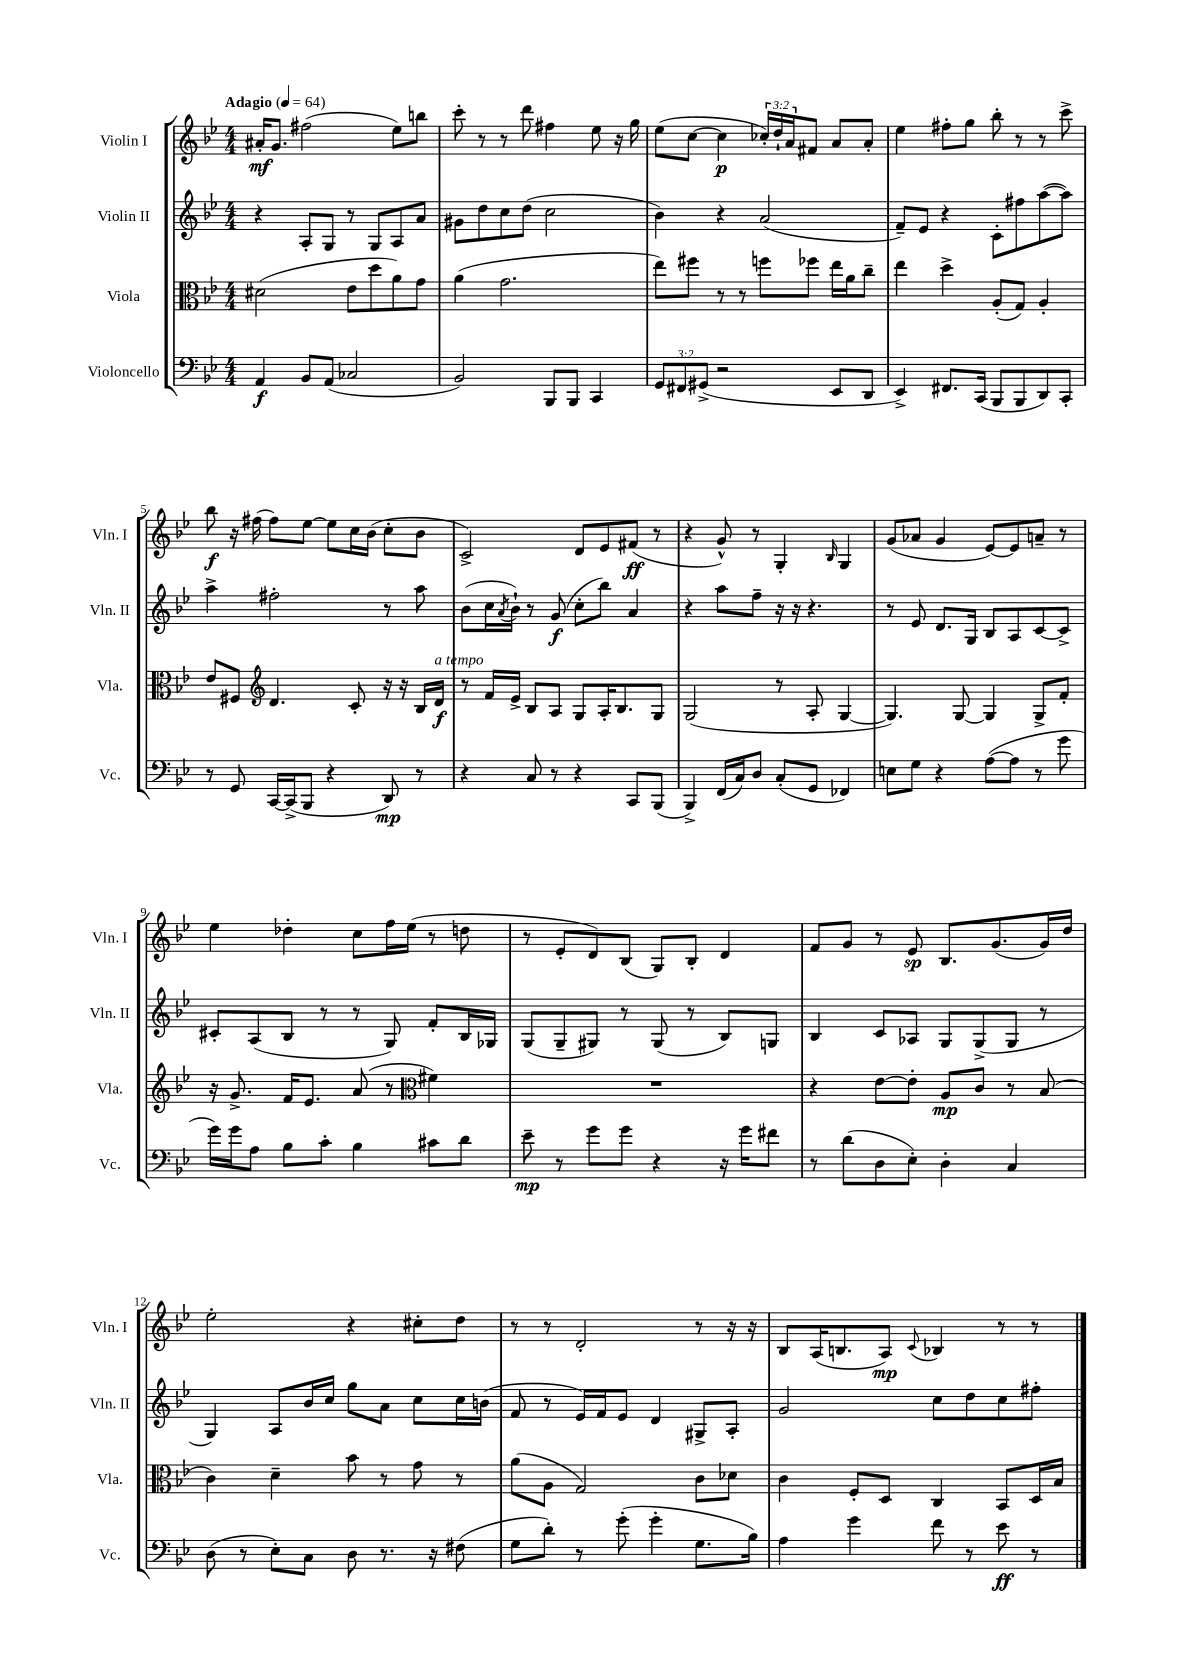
<<
\new StaffGroup <<
\new Staff = "s0" \with { instrumentName = "Violin I" shortInstrumentName = "Vln. I" } {
    \clef treble \key bes \major \numericTimeSignature \time 4/4 \override Staff.TupletNumber.text = #tuplet-number::calc-fraction-text \tempo "Adagio" 4 = 64
    ais'16-.\mf g'8. fis''2( ees''8) b''8 |
    c'''8-. r8 r8 d'''8 fis''4 ees''8 r16 g''16 |
    ees''8( c''8~ c''4\p \tuplet 3/2 { ces''16-.) d''16-! a'16 } fis'8 a'8 a'8-. |
    ees''4 fis''8-. g''8 bes''8-. r8 r8 c'''8-> |
    bes''8\f r16 fis''16( fis''8) ees''8~ ees''8 c''16 bes'16( c''8-. bes'8 |
    c'2->) d'8 ees'8 fis'8\ff( r8 |
    r4 g'8-^) r8 g4-. \grace { bes16 } g4 |
    g'8( aes'8 g'4 ees'8~) ees'8 a'8-- r8 |
    ees''4 des''4-. c''8 f''16 ees''16( r8 d''8 |
    r8 ees'8-. d'8) bes8( g8) bes8-. d'4 |
    f'8 g'8 r8 ees'8\sp bes8. g'8.( g'16) d''16 |
    ees''2-. r4 cis''8-. d''8 |
    r8 r8 d'2-. r8 r16 r16 |
    bes8 a16( b8. a8\mp) \appoggiatura { c'8 } bes4 r8 r8 \bar "|." |
}
\new Staff = "s1" \with { instrumentName = "Violin II" shortInstrumentName = "Vln. II" } {
    \clef treble \key bes \major \numericTimeSignature \time 4/4
    r4 a8-. g8 r8 g8 a8 a'8 |
    gis'8 d''8 c''8 d''8( c''2 |
    bes'4) r4 a'2( |
    f'8--) ees'8 r4 c'8-. fis''8 a''8~( a''8) |
    a''4-> fis''2-. r8 a''8 |
    bes'8( c''16 \acciaccatura { a'8 } bes'16-!) r8 g'8\f( c''8-. bes''8) a'4 |
    r4 a''8 f''8-- r16 r16 r4. |
    r8 ees'8 d'8. g16 bes8 a8 c'8~ c'8-> |
    cis'8-. a8( bes8 r8 r8 g8) f'8-. bes16 ges16 |
    g8( g8-- gis8) r8 gis8( r8 bes8) g8 |
    bes4 c'8 aes8 g8 g8->( g8 r8 |
    g4) a8 bes'16 c''16 g''8 a'8 c''8 c''16 b'16( |
    f'8 r8 ees'16) f'16 ees'8 d'4 gis8-> a8-. |
    g'2 c''8 d''8 c''8 fis''8-. \bar "|." |
}
\new Staff = "s2" \with { instrumentName = "Viola" shortInstrumentName = "Vla." } {
    \clef alto \key bes \major \numericTimeSignature \time 4/4
    dis'2( ees'8 d''8 a'8) g'8 |
    a'4( g'2. |
    ees''8) fis''8 r8 r8 f''8 fes''8 ees''16 a'16 c''8-- |
    ees''4 d''4-> a8-.( g8) a4-. |
    ees'8 fis8 \clef treble d'4. c'8-. r16 r16 bes16 d'16\f^\markup { \italic "a tempo" } |
    r8 f'16 ees'16-> bes8 a8 g8 a16-. bes8. g8 |
    g2( r8 a8-. g4~ |
    g4.) g8~ g4 g8-> f'8-. |
    r16 g'8.-> f'16 ees'8. a'8( r8 \clef alto fis'4) |
    R1 |
    r4 ees'8~ ees'8-. a8\mp c'8 r8 bes8( |
    c'4) d'4-- bes'8 r8 g'8 r8 |
    a'8( a8 g2) c'8 des'8 |
    c'4 f8-. d8 c4 bes,8 d16 bes16 \bar "|." |
}
\new Staff = "s3" \with { instrumentName = "Violoncello" shortInstrumentName = "Vc." } {
    \clef bass \key bes \major \numericTimeSignature \time 4/4 \override Staff.TupletNumber.text = #tuplet-number::calc-fraction-text
    a,4\f bes,8 a,8( ces2 |
    bes,2) bes,,8 bes,,8 c,4 |
    \tuplet 3/2 { g,8 fis,8 gis,8->( } r2 ees,8 d,8 |
    ees,4->) fis,8. c,16( bes,,8 bes,,8 d,8) c,8-. |
    r8 g,8 c,16~ c,16->( bes,,8 r4 d,8\mp) r8 |
    r4 c8 r8 r4 c,8 bes,,8( |
    bes,,4->) f,16( c16) d8 c8-.( g,8 fes,4) |
    e8 g8 r4 a8~( a8 r8 g'8 |
    g'16) g'16 a8 bes8 c'8-. bes4 cis'8 d'8 |
    ees'8--\mp r8 g'8 g'8 r4 r16 g'16 fis'8 |
    r8 d'8( d8 ees8-.) d4-. c4 |
    d8( r8 ees8-.) c8 d8 r8. r16 fis8( |
    g8 d'8-.) r8 g'8-.( g'4-. g8. bes16) |
    a4 g'4 f'8 r8 ees'8\ff r8 \bar "|." |
}
>>
>>
